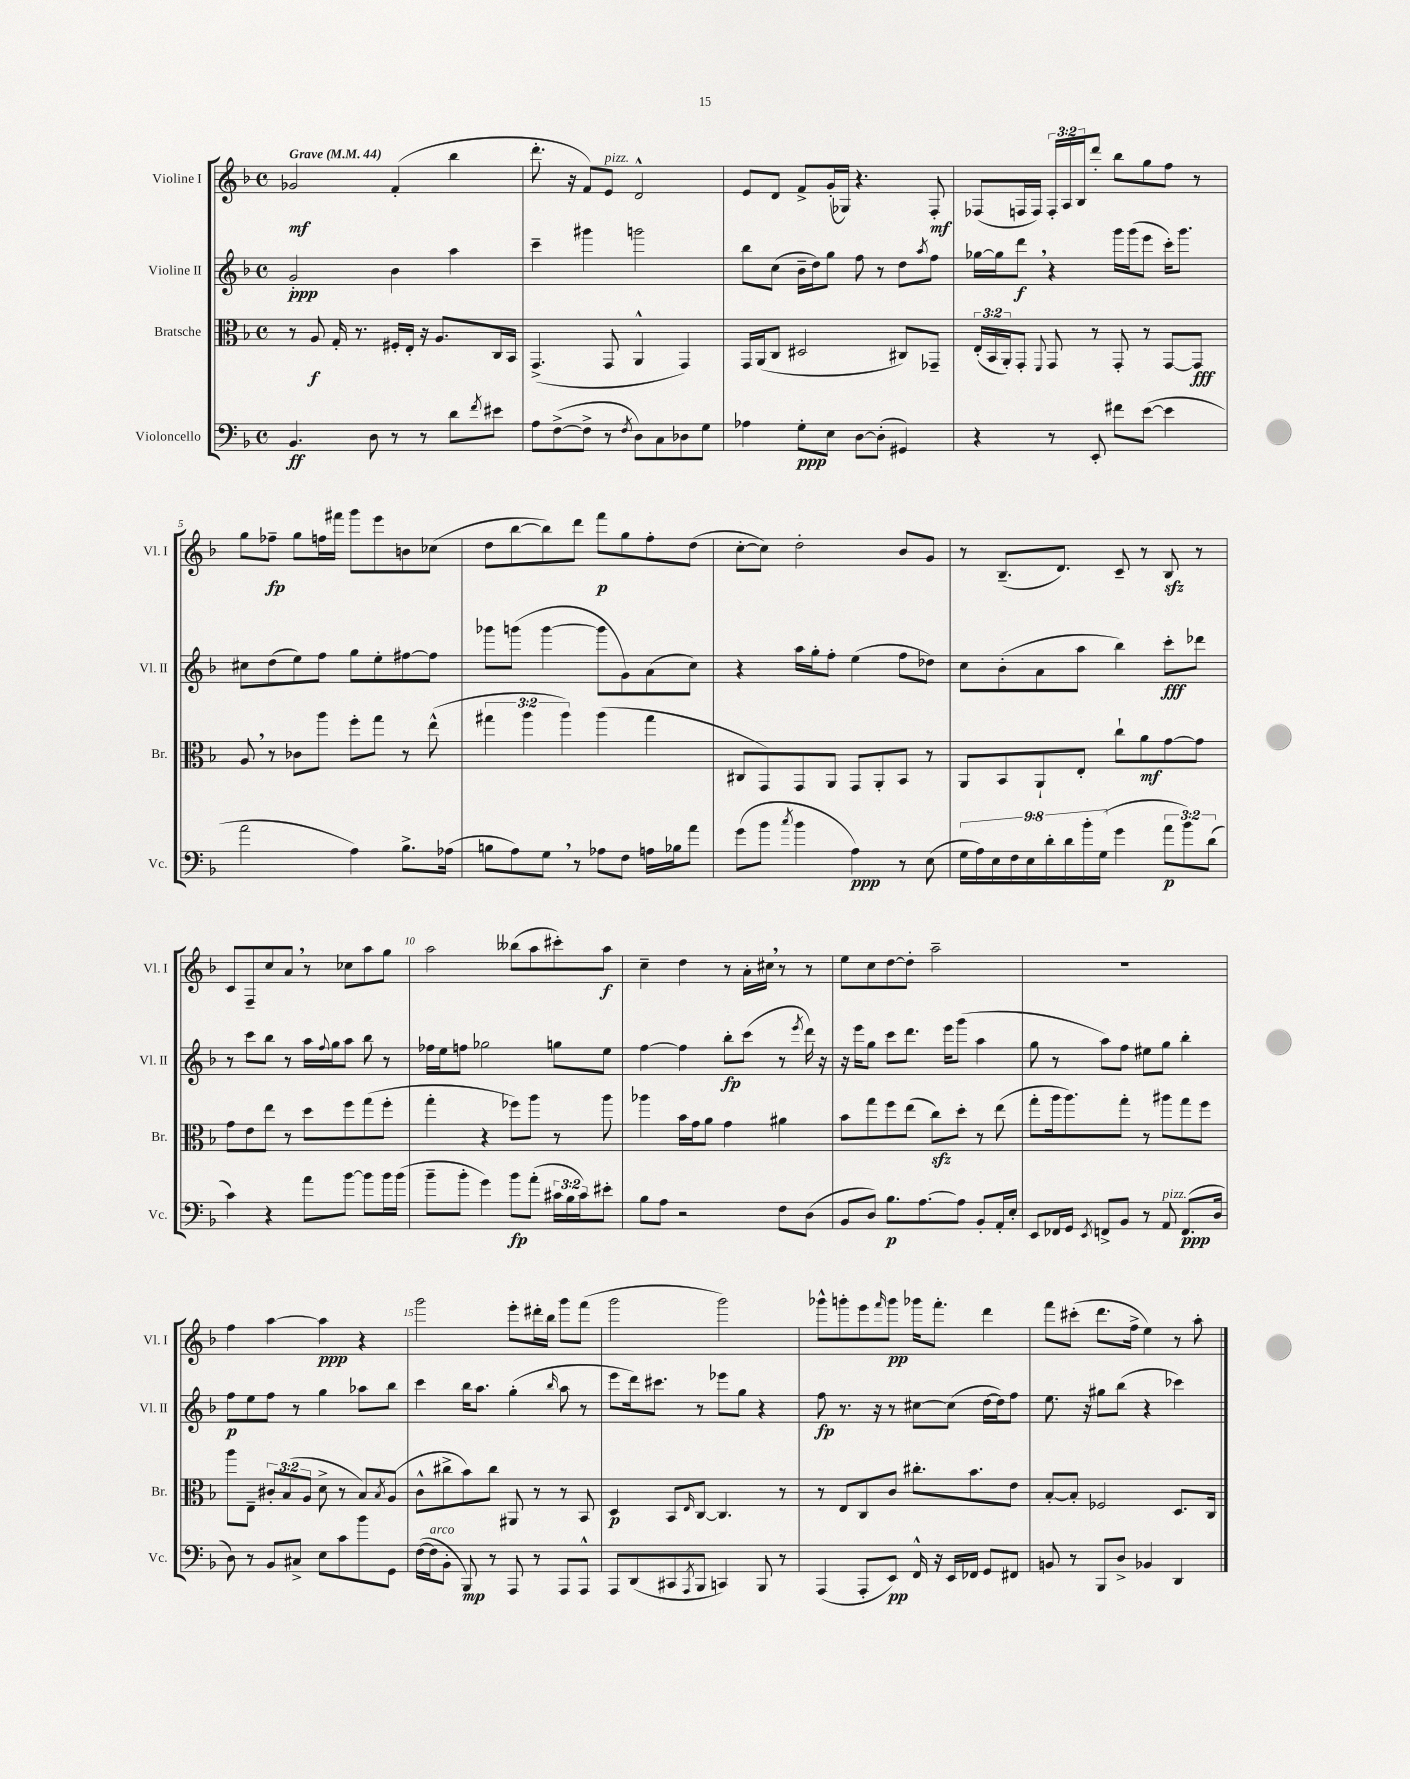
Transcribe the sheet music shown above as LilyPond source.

<<
\new StaffGroup <<
\new Staff = "s0" \with { instrumentName = "Violine I" shortInstrumentName = "Vl. I" } {
    \clef treble \key f \major \defaultTimeSignature \time 4/4 \override Staff.TupletNumber.text = #tuplet-number::calc-fraction-text \tempo "Grave" 4 = 44
    ges'2\mf f'4-.( bes''4 |
    d'''8.-. r16 f'8) e'8^\markup { \italic "pizz." } d'2-^ |
    e'8 d'8 f'8-> g'16-.( ges16) r4. f8-.\mf |
    fes8( f16 f16) \tuplet 3/2 { f16-. a16 bes16 } d'''8-. bes''8 g''8 f''8 r8 |
    g''8 fes''8--\fp g''8 f''16 fis'''16 g'''8 e'''8 b'8 ces''8( |
    d''8 bes''8~ bes''8) d'''8 f'''8\p g''8 f''8-. d''8( |
    c''8~-. c''8) d''2-. bes'8 g'8 |
    r8 bes8.--( d'8.) c'8-- r8 bes8\sfz r8 |
    c'8 f8-- c''8 a'8 \breathe r8 ces''8 a''8 g''8 |
    a''2 beses''8( a''8 cis'''8-.) a''8\f |
    c''4-- d''4 r8 a'16-. cis''16 \breathe r8 r8 |
    e''8 c''8 d''8~ d''8-. a''2-- |
    R1 |
    f''4 a''4~ a''4\ppp r4 |
    g'''2 e'''8-. dis'''16-. bes''16 g'''8 f'''8( |
    g'''2 g'''2) |
    ges'''8-^ g'''8-. e'''8 \grace { f'''16 } g'''8\pp ges'''16 f'''8.-. d'''4 |
    f'''8 cis'''8-.( d'''8. f''16-> e''4) r8 a''8-. \bar "|." |
}
\new Staff = "s1" \with { instrumentName = "Violine II" shortInstrumentName = "Vl. II" } {
    \clef treble \key f \major \defaultTimeSignature \time 4/4
    g'2-.\ppp bes'4 a''4 |
    c'''4-- gis'''4 g'''2 |
    bes''8 c''8( bes'16-- d''16) g''8 f''8 r8 d''8 \acciaccatura { a''8 } f''8 |
    ges''16~ ges''16 d'''8\f \breathe r4 g'''16 g'''16( e'''8 c'''16-.) g'''8. |
    cis''8 d''8( e''8) f''8 g''8 e''8-. fis''8~ fis''8 |
    ges'''8 g'''8( g'''4~ g'''8 g'8) a'8( c''8) |
    r4 a''16 g''16-. f''8-. e''4( f''8 des''8) |
    c''8 bes'8-.( a'8 a''8 bes''4) c'''8-.\fff des'''8 |
    r8 c'''8 bes''8 r8 a''16 \appoggiatura { f''8 } g''16 a''8 bes''8 r8 |
    fes''16 e''16 f''8 ges''2 g''8 e''8 |
    f''4~ f''4 bes''8-.\fp c'''8( r8 \acciaccatura { e'''8 } d'''16) r16 |
    r16 e'''16 g''8 c'''8 d'''8. e'''16 g'''8( a''4 |
    g''8 r8 a''8) f''8 eis''8 g''8 bes''4-. |
    f''8\p e''8 f''8 r8 g''4 aes''8 bes''8 |
    c'''4 bes''16 a''8. g''4-.( \grace { bes''16 } a''8 r8 |
    e'''8 d'''16) cis'''8. r8 ees'''8 g''8 r4 |
    f''8\fp r8. r16 r8 cis''8~ cis''8( d''16~ d''16) f''8 |
    e''8. r16 gis''8 bes''8( r4 ces'''4) \bar "|." |
}
\new Staff = "s2" \with { instrumentName = "Bratsche" shortInstrumentName = "Br." } {
    \clef alto \key f \major \defaultTimeSignature \time 4/4 \override Staff.TupletNumber.text = #tuplet-number::calc-fraction-text
    r8 a8\f g16-. r8. fis16-. e16-. r16 a8. c16 bes,16 |
    g,4.->( g,8 a,4-^ g,4) |
    g,16 a,16( c8 dis2 cis8) ges,8-- |
    \tuplet 3/2 { e16-.( bes,16 a,16-.) } g,8-. \appoggiatura { f,8 } g,8 r8 g,8-. r8 g,8~ g,8\fff |
    a8 \breathe r8 ces'8 a''8 f''8-. g''8 r8 e''8-^( |
    \tuplet 3/2 { gis''4 a''4 a''4) } a''4( gis''4 |
    cis8 g,8) g,8 a,8 g,8 a,8-. bes,8 r8 |
    a,8 bes,8 a,8-! e8-. c''8-! a'8\mf g'8~ g'8 |
    g'8 e'8 e''8 r8 d''8 f''8 g''8( f''8-. |
    g''4-. r4 fes''8) a''8 r8 a''8 |
    aes''4 bes'16 g'16 a'8 g'4 ais'4 |
    bes'8 g''8 f''8 e''8( c''8\sfz) d''8-. r8 e''8( |
    g''8-. a''16 a''8.) g''8-. r8 ais''8 g''8 f''8 |
    a''8 e8-- \tuplet 3/2 { cis'8-. bes8( a8 } d'8-> r8 bes8) \acciaccatura { bes8 } a8( |
    c'8-^ cis''8-> bes'8) cis''8 ais,8 r8 r8 bes,8 |
    d4\p bes,8 \grace { e16 } c8~ c4. r8 |
    r8 e8 c8 c'8 cis''8.-. bes'8. e'8 |
    bes8~-. bes8-. fes2 d8. c16 \bar "|." |
}
\new Staff = "s3" \with { instrumentName = "Violoncello" shortInstrumentName = "Vc." } {
    \clef bass \key f \major \defaultTimeSignature \time 4/4 \override Staff.TupletNumber.text = #tuplet-number::calc-fraction-text
    bes,4.\ff d8 r8 r8 d'8 \acciaccatura { f'8 } eis'8 |
    a8 f8~->( f8-> r8 \acciaccatura { f8 } d8) c8 des8 g8 |
    aes4 g8-.\ppp e8 d8~ d8-.( gis,4) |
    r4 r8 e,8-. fis'8 e'8~( e'4 |
    a'2 a4) bes8.-> aes16( |
    b8 a8) g8 \breathe r8 aes8 f8 a16 bes16 a'8 |
    g'8( bes'8 \acciaccatura { c''8 } bes'4 a4\ppp) r8 e8( |
    \tuplet 9/8 { g16 a16) e16 f16 e16 d'16-. d'16 bes'16-. g16( } g'4 \tuplet 3/2 { a'8\p bes'8) d'8( } |
    c'4) r4 a'8 bes'8~ bes'8 bes'16 bes'16( |
    bes'8-- bes'8-. g'4) bes'8\fp a'8-.( \tuplet 3/2 { cis'16 bes16 cis'16) } eis'8-. |
    bes8 a8 r2 f8 d8( |
    bes,8 d8) bes8.\p a8.~ a8 bes,8-. a,16-. e16-. |
    e,8 fes,16 g,16 \acciaccatura { e,8 } f,8-> bes,8 r8 a,8^\markup { \italic "pizz." } f,8.\ppp( d16 |
    d8) r8 bes,8 cis8-> e8 c'8 bes'8 g,8 |
    f16~( f16^\markup { \italic "arco" } bes,8-. bes,,8\mp) r8 a,,8 r8 a,,8 a,,8-^ |
    a,,8 d,8( cis,8 \acciaccatura { a,,8 } bes,,8 c,4) bes,,8 r8 |
    a,,4( a,,8-. e,8\pp) f,16-^ r16 e,16 fes,16 g,8 fis,8 |
    b,8 r8 bes,,8 d8-> bes,4 d,4 \bar "|." |
}
>>
>>
\layout { \context { \Score \override BarNumber.break-visibility = ##(#f #t #t) barNumberVisibility = #(every-nth-bar-number-visible 5) } }
